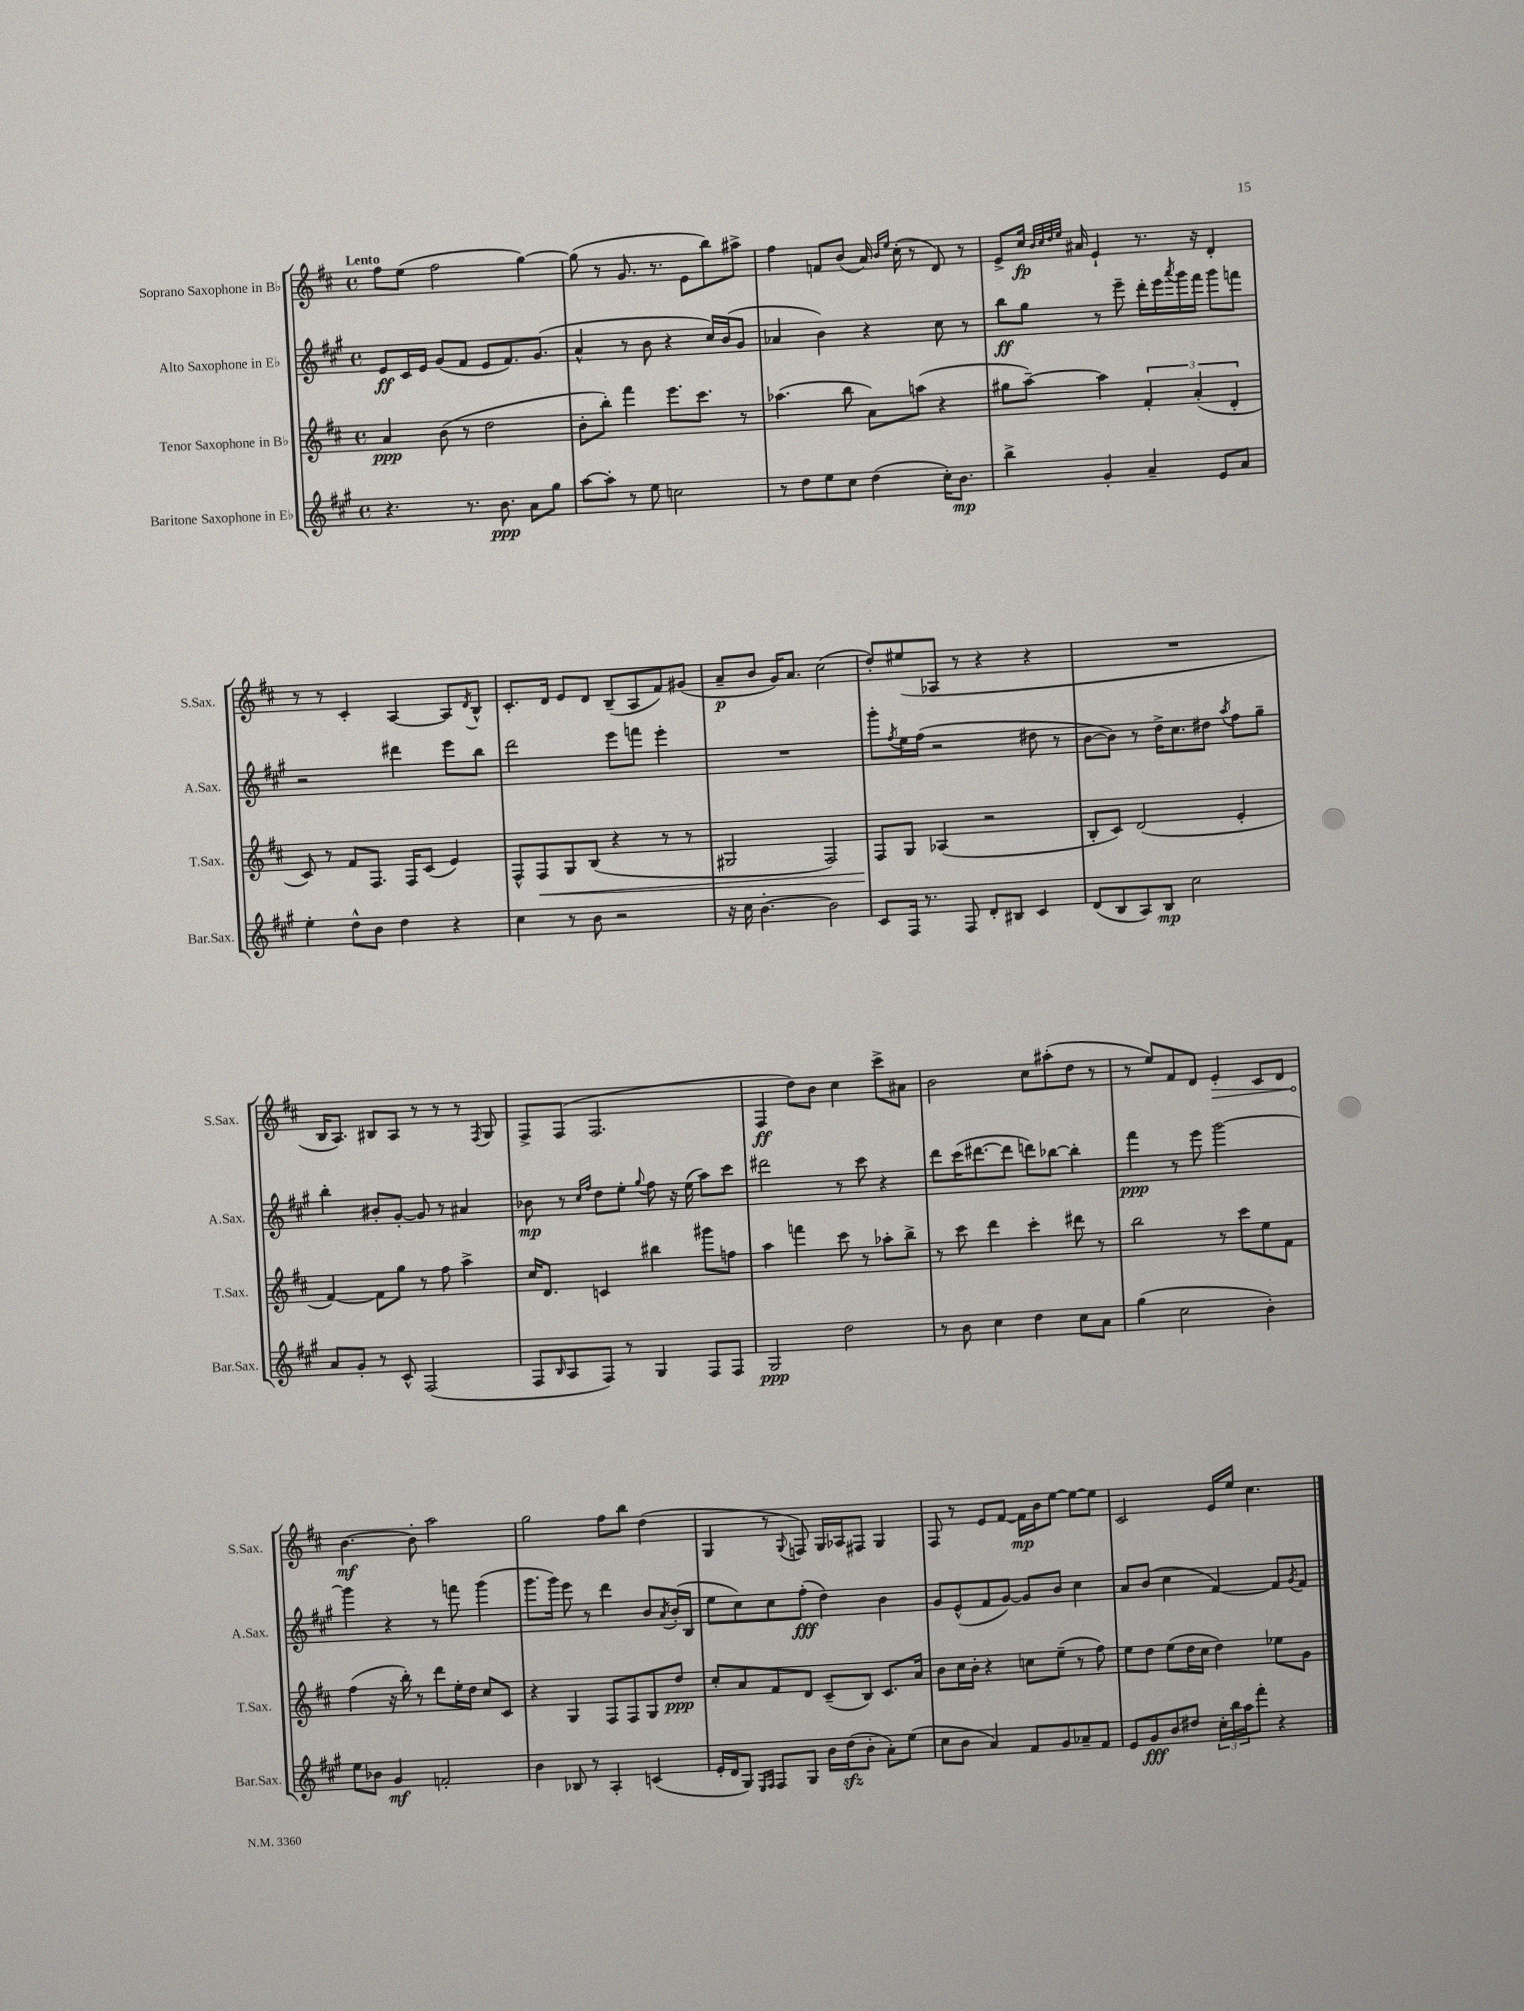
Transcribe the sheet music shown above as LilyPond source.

<<
\new StaffGroup <<
\new Staff = "s0" \with { instrumentName = "Soprano Saxophone in Bb" shortInstrumentName = "S.Sax." } {
    \clef treble \key d \major \defaultTimeSignature \time 4/4 \tempo "Lento"
    fis''8 e''8( fis''2 g''4~) |
    g''8( r8 g'8. r8. e'8 b''8) ais''8-> |
    fis''4 f'8 b'8( a'16) \grace { b'16 e''16 } cis''16-.( r8 d'8) r8 |
    e'8-> cis''16\fp \grace { b'32 cis''32 d''32 e''32 } ais'16 e'4-! r8. r16 d'4-. |
    r8 r8 cis'4-. a4~ a8 \acciaccatura { d'8 } b8-^ |
    cis'8.-. d'16 e'8 d'8 b8--( a8 fis'8) gis'8( |
    a'8--\p b'8 g'16) a'8. cis''2( |
    d''8-.) eis''8( aes8 r8 r4 r4 |
    R1 |
    b16 a8.) bis8 a8 r8 r8 r8 \acciaccatura { fis8 } g8 |
    fis8-> fis8( fis2. |
    fis4\ff d''8) b'8 cis''4 cis'''8-> ais'8 |
    b'2 cis''8 ais''8-.( d''8 r8 |
    r8 e''8) fis'8 d'8 \once \override Hairpin.circled-tip = ##t e'4-.\> cis'8 d'8 |
    b'4.~\mf\! b'8-. a''2 |
    g''2 fis''8 b''8 d''4( |
    g4 r8 \appoggiatura { g8 } f8) g16 aes16 fis8 g4 |
    fis8 r8 e'8 fis'8~ fis'16\mp b'16 e''8~ e''8~ e''8 |
    cis'2 e'16 e''16 cis''4. \bar "|." |
}
\new Staff = "s1" \with { instrumentName = "Alto Saxophone in Eb" shortInstrumentName = "A.Sax." } {
    \clef treble \key a \major \defaultTimeSignature \time 4/4
    e'8\ff cis'16 e'16 gis'8( fis'8 e'8 fis'8.) gis'8.( |
    a'4-^ r8 b'8 r4 cis''16) b'16( gis'8 |
    aes'4 b'4) r4 cis''8 r8 |
    b''8\ff gis''8 r8 e'''8-- d'''16-. e'''16 \acciaccatura { a'''8 } gis'''16 fis'''16 gis'''8 f'''8 |
    r2 dis'''4 e'''8 b''8 |
    d'''2 e'''8 f'''8 e'''4-. |
    R1 |
    gis'''8-. \acciaccatura { fis''8 } e''16 fis''16( r2 dis''8 r8 |
    b'8~ b'8) r8 d''16-> cis''8. dis''8 \acciaccatura { a''8 } fis''8 gis''8-- |
    b''4-. bis'8-. gis'8~-. gis'8 r8 ais'4 |
    bes'8\mp r8 \grace { cis''16 fis''16 } d''8 e''8-. \appoggiatura { gis''8 } fis''8 r16 e''16( a''8) cis'''8 |
    dis'''2 r8 cis'''8 r4 |
    d'''8 cis'''16( dis'''8.~ dis'''8 d'''8) bes''8~ bes''4-. |
    fis'''4\ppp r8 e'''8 gis'''2~ |
    gis'''4 r4 r8 f'''8 gis'''4( |
    gis'''8. gis'''16) e'''8 r8 d'''4 b'8 \acciaccatura { a'8 } b'16-.( b16 |
    e''8 cis''8) cis''8 fis''8-.\fff( d''4) b'4 |
    gis'8 e'8-^( fis'8 gis'8~) gis'8 b'8 cis''4 |
    a'8 b'8( cis''4 fis'4~) fis'8 \acciaccatura { gis'8 } fis'8 \bar "|." |
}
\new Staff = "s2" \with { instrumentName = "Tenor Saxophone in Bb" shortInstrumentName = "T.Sax." } {
    \clef treble \key d \major \defaultTimeSignature \time 4/4
    a'4\ppp b'8( r8 d''2 |
    b'8-. b''8-.) fis'''4 e'''8. cis'''8. r8 |
    aes''4.( b''8 a'8) a''8( r4 |
    gis''8 a''8~--) a''4 \tuplet 3/2 { fis'4-. a'4-.( d'4-. } |
    cis'8) r8 fis'8 fis8. fis16 cis'8( e'4) |
    fis8-^ fis8\< g8 b8( r4 r8 r8 |
    gis2 fis2) |
    fis8\! g8 aes4( r2 |
    b8-. cis'8) d'2( e'4-. |
    fis'4~) fis'8 g''8 r8 fis''8 a''4-> |
    cis''16 d'8. c'4 bis''4 gis'''8 f''8 |
    a''4 f'''4 cis'''8 r8 aes''8-. b''8-> |
    r8 cis'''8 d'''4 cis'''4-. dis'''8 r8 |
    b''2 r8 cis'''8 e''8 fis'8 |
    fis''4( r16 b''16-.) r8 d'''8 e''16-. d''16 cis''8 cis'8 |
    r4 g4 fis8 fis8 g8 d''8\ppp |
    cis''8-. a'8 fis'8 d'8 cis'8--( b8) cis'8. a'16 |
    b'8 cis''16 b'16-. r4 c''8 e''8--( r8 fis''8) |
    e''8 d''8 e''8( d''16 cis''16 d''4) ees''8 g'8 \bar "|." |
}
\new Staff = "s3" \with { instrumentName = "Baritone Saxophone in Eb" shortInstrumentName = "Bar.Sax." } {
    \clef treble \key a \major \defaultTimeSignature \time 4/4
    r4. r8. b'8.\ppp a'8 gis''8 |
    a''8~ a''8-. r8 e''8 c''2 |
    r8 d''8 e''8 cis''8 d''4( cis''16-.) b'8.\mp |
    b''4-> gis'4-. a'4-- e'8 a'8 |
    e''4-. d''8-^ b'8 d''4 r4 |
    cis''4 r8 b'8 r2 |
    r16 cis''16 b'4.~-. b'2 |
    cis'8 fis16 r8. fis8 d'8-. bis8 cis'4 |
    d'8( b8 a8) b8\mp cis''2 |
    a'8 gis'8-. r8 cis'8-^ fis2( |
    fis8 \grace { b16 } a8 fis8) r8 gis4 fis8 fis8 |
    gis2\ppp d''2 |
    r8 b'8 cis''4 d''4 cis''8 a'8 |
    gis''4( cis''2 b'4-.) |
    e''8 bes'8 gis'4\mf f'2-. |
    b'4 bes8 r8 a4-. c'4( |
    e'16-. d'16 gis8) \grace { e16 fis16 } fis8 gis8 b'16 d''16\sfz( b'8-. a'8-.) e''8( |
    cis''8 b'8 a'4) fis'8 gis'8 aes'8-- fis'8 |
    e'8 gis'8\fff b'8 dis''8 \tuplet 3/2 { cis''16-. b''16 a''16 } fis'''8-. r4 \bar "|." |
}
>>
>>
\layout { \context { \Score \remove "Bar_number_engraver" } }
